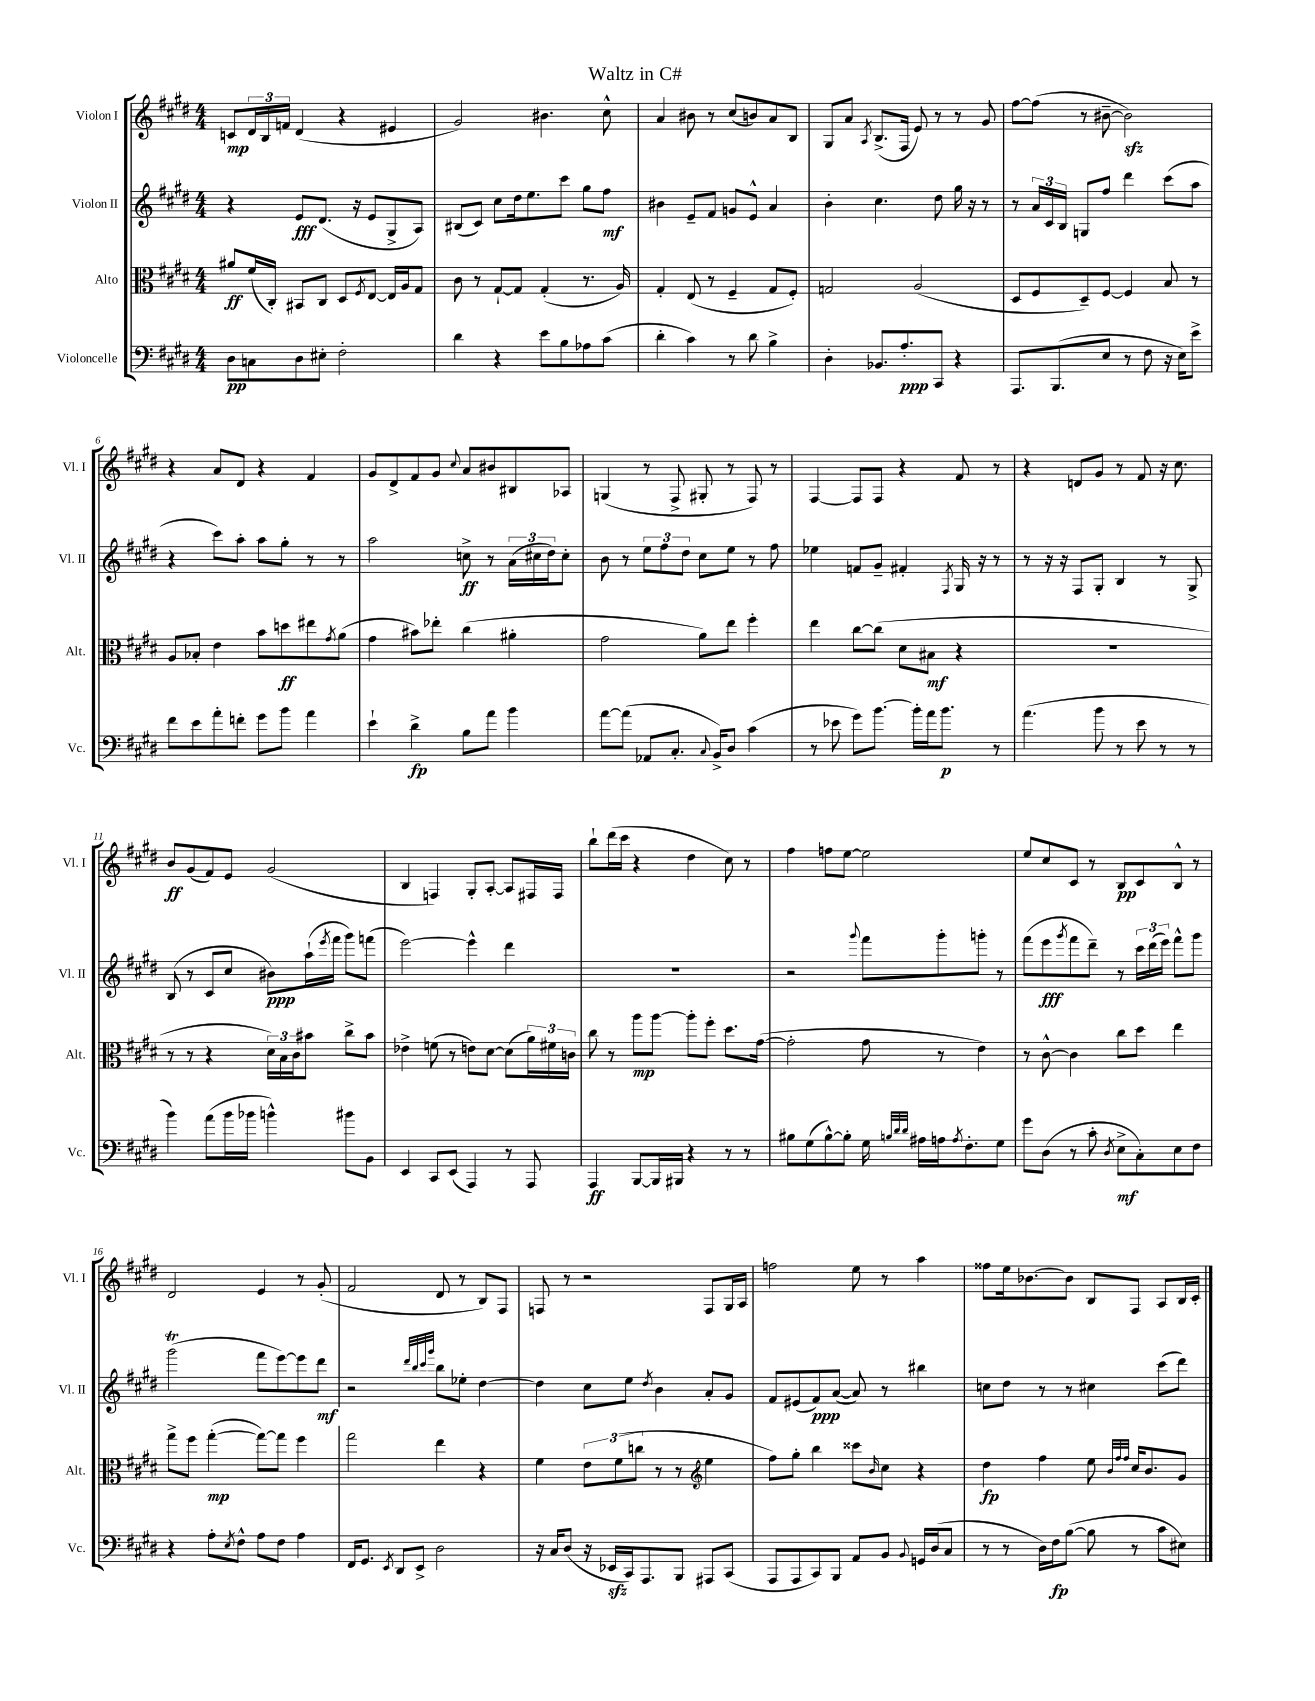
\header { title = "Waltz in C#" }
<<
\new StaffGroup <<
\new Staff = "s0" \with { instrumentName = "Violon I" shortInstrumentName = "Vl. I" } {
    \clef treble \key e \major \numericTimeSignature \time 4/4
    c'8\mp \tuplet 3/2 { dis'16 b16 f'16 } dis'4( r4 eis'4 |
    gis'2) bis'4. cis''8-^ |
    a'4 bis'8 r8 cis''8( b'8) a'8 b8 |
    gis8 a'8 \acciaccatura { a8 } b8.->( fis16 e'8) r8 r8 gis'8 |
    fis''8~ fis''8( r8 bis'8~-- bis'2\sfz) |
    r4 a'8 dis'8 r4 fis'4 |
    gis'8 dis'8-> fis'8 gis'8 \appoggiatura { cis''8 } a'8 bis'8 bis8 aes8 |
    g4( r8 fis8-> gis8-. r8 fis8) r8 |
    fis4~ fis8 fis8 r4 fis'8 r8 |
    r4 d'8 gis'8 r8 fis'8 r16 cis''8. |
    b'8\ff gis'8( fis'8) e'8 gis'2( |
    b4 f4) gis8-. a8~-. a8 fis16 fis16 |
    b''8-! dis'''16( cis'''16 r4 dis''4 cis''8) r8 |
    fis''4 f''8 e''8~ e''2 |
    e''8 cis''8 cis'8 r8 b8\pp cis'8 b8-^ r8 |
    dis'2 e'4 r8 gis'8-.( |
    fis'2 dis'8 r8 b8) fis8 |
    f8 r8 r2 f8 gis16 a16 |
    f''2 e''8 r8 a''4 |
    fisis''8 e''16 bes'8.~ bes'8 b8 fis8 a8 b16 cis'16-. \bar "|." |
}
\new Staff = "s1" \with { instrumentName = "Violon II" shortInstrumentName = "Vl. II" } {
    \clef treble \key e \major \numericTimeSignature \time 4/4
    r4 e'8\fff dis'8.( r16 e'8 gis8-> a8) |
    bis8( cis'8) cis''8 dis''16 e''8. cis'''8 gis''8 fis''8\mf |
    bis'4 e'8-- fis'8 g'8 e'8-^ a'4 |
    b'4-. cis''4. dis''8 gis''16 r16 r8 |
    r8 \tuplet 3/2 { a'16 cis'16 b16 } g8 fis''8 dis'''4 cis'''8( a''8 |
    r4 cis'''8) a''8-. a''8 gis''8-. r8 r8 |
    a''2 c''8->\ff r8 \tuplet 3/2 { a'16( cis''16 dis''16) } cis''8-. |
    b'8 r8 \tuplet 3/2 { e''8 fis''8 dis''8 } cis''8 e''8 r8 fis''8 |
    ees''4 f'8 gis'8-- fis'4-. \acciaccatura { fis8 } gis16 r16 r8 |
    r8 r16 r16 fis8 gis8-. b4 r8 gis8-> |
    b8( r8 cis'8 cis''8 bis'8\ppp) a''16-!( \acciaccatura { e'''8 } fis'''16 gis'''8) f'''8( |
    e'''2~) e'''4-^ dis'''4 |
    R1 |
    r2 \appoggiatura { gis'''8 } fis'''8 gis'''8-. g'''8-. r8 |
    fis'''8( e'''8\fff \acciaccatura { gis'''8 } fis'''8 dis'''8--) r8 \tuplet 3/2 { cis'''16 dis'''16( e'''16) } fis'''8-^ gis'''8 |
    gis'''2\trill( fis'''8 e'''8~) e'''8 dis'''8\mf |
    r2 \grace { dis'''32 b''32 cis'''32 gis'''32 } b''8 ees''8-. dis''4~ |
    dis''4 cis''8 e''8 \acciaccatura { dis''8 } b'4 a'8-. gis'8 |
    fis'8 eis'8( fis'8\ppp) a'8~( a'8) r8 bis''4 |
    c''8 dis''8 r8 r8 cis''4 cis'''8( dis'''8) \bar "|." |
}
\new Staff = "s2" \with { instrumentName = "Alto" shortInstrumentName = "Alt." } {
    \clef alto \key e \major \numericTimeSignature \time 4/4
    ais'8\ff fis'16( cis16-.) bis,8 cis8 dis8 \acciaccatura { fis8 } e8~ e16 a16 gis8 |
    cis'8 r8 gis8~-! gis8 gis4-.( r8. a16) |
    gis4-. e8( r8 fis4-- gis8 fis8-.) |
    g2 a2( |
    dis8 fis8 dis8--) fis8~ fis4 b8 r8 |
    a8 bes8-. e'4 b'8 d''8\ff eis''8 \acciaccatura { gis'8 } a'8( |
    gis'4 bis'8) ees''8-. cis''4( ais'4-. |
    gis'2 a'8) e''8 fis''4-. |
    e''4 cis''8~ cis''8( dis'8 bis8\mf r4 |
    R1 |
    r8 r8 r4 \tuplet 3/2 { dis'16) b16 cis'16 } bis'8 cis''8-> bis'8 |
    ees'4-> f'8( r8 e'8) dis'8~ dis'8( \tuplet 3/2 { a'16) fis'16 c'16 } |
    cis''8 r8 a''8\mp a''8~ a''8-. fis''8-. dis''8. gis'16~( |
    gis'2-. gis'8 r8 e'4) |
    r8 cis'8~-^ cis'4 cis''8 dis''8 e''4 |
    gis''8-> fis''8 gis''4~-.\mp( gis''8~) gis''8 fis''4 |
    gis''2 e''4 r4 |
    fis'4 \tuplet 3/2 { e'8 fis'8( c''8 } r8 r8 \clef treble e''4 |
    fis''8) gis''8-. b''4 cisis'''8 \grace { b'16 } cis''8 r4 |
    dis''4\fp fis''4 e''8 \grace { b'32 fis''32 fis''32 } cis''16 b'8. gis'8 \bar "|." |
}
\new Staff = "s3" \with { instrumentName = "Violoncelle" shortInstrumentName = "Vc." } {
    \clef bass \key e \major \numericTimeSignature \time 4/4
    dis8\pp c8 dis8 eis8-. fis2-. |
    dis'4 r4 e'8 b8 aes8 cis'8( |
    dis'4-. cis'4) r8 dis'8 b4-> |
    dis4-. bes,8. a8.-.\ppp cis,8 r4 |
    a,,8. b,,8.( e8 r8 fis8 r16 e16) e'8-> |
    fis'8 e'8 a'8-. f'8-. gis'8 b'8 a'4 |
    e'4-! dis'4->\fp b8 a'8 b'4 |
    a'8~ a'8( aes,8 cis8.-. \appoggiatura { cis8 } b,16->) dis8 cis'4( |
    r8 ees'8 gis'8) b'8.~ b'16-. a'16 b'8.\p r8 |
    a'4.( b'8 r8 e'8 r8 r8 |
    b'4) a'8( b'16 bes'16 b'4-^) bis'8 b,8 |
    e,4 cis,8 e,8( a,,4) r8 a,,8 |
    a,,4\ff b,,8~ b,,16 bis,,16 r4 r8 r8 |
    bis8 gis8( bis8~-^) bis8-. gis16 \grace { b32 dis'32 dis'32 } ais16 a16 \acciaccatura { a8 } fis8.-. gis8 |
    gis'8 dis8( r8 cis'8-. \acciaccatura { dis8 } e8->\mf cis8-.) e8 fis8 |
    r4 a8-. \acciaccatura { e8 } fis8-^ a8 fis8 a4 |
    fis,16 gis,8. \acciaccatura { e,8 } dis,8 e,8-> dis2 |
    r16 cis16 dis8( r16 ees,16\sfz cis,16) a,,8. b,,8 ais,,8 cis,8( |
    a,,8 a,,8 cis,8) b,,8 a,8 b,8 \appoggiatura { b,8 } g,16 dis16( cis8 |
    r8 r8 dis16) fis16\fp b8~( b8 r8 cis'8 eis8) \bar "|." |
}
>>
>>
